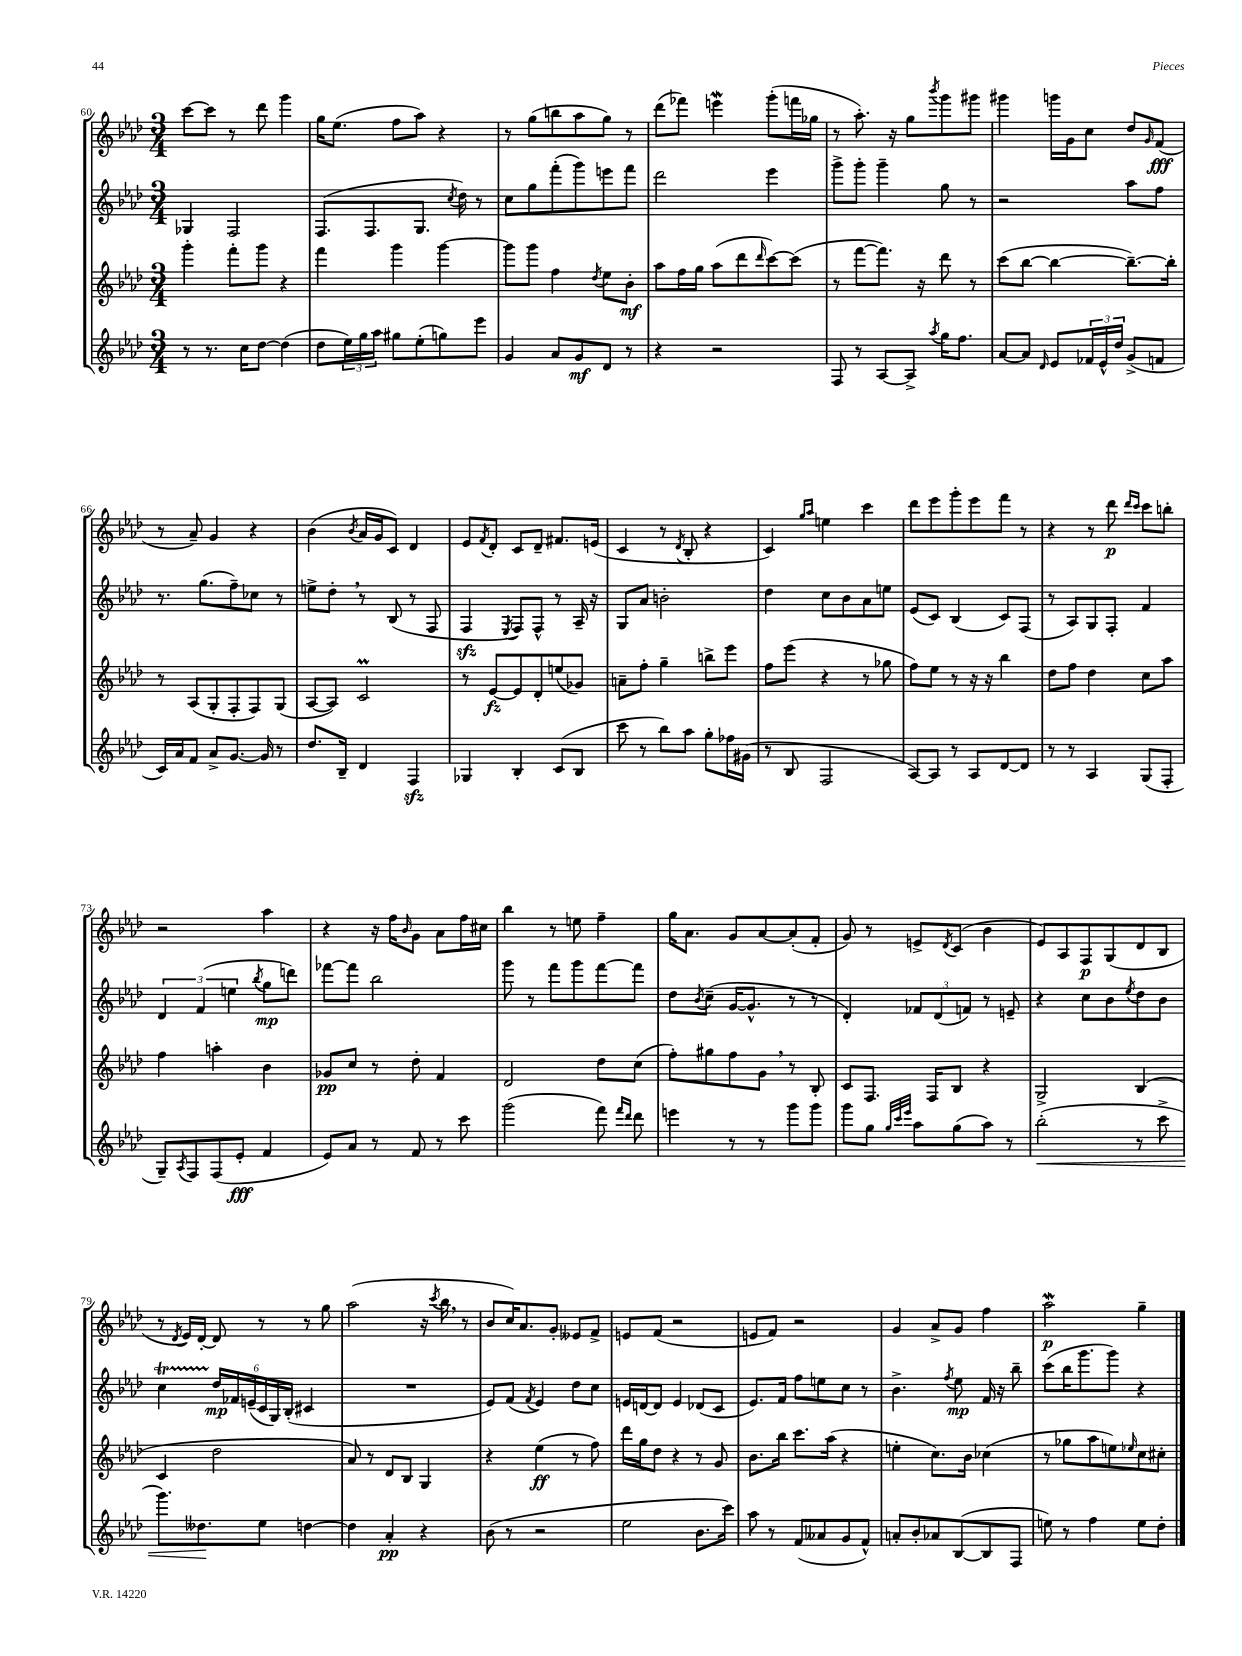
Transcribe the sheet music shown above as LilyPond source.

<<
\new StaffGroup <<
\new Staff = "s0" {
    \clef treble \key aes \major \numericTimeSignature \time 3/4
    c'''8~ c'''8 r8 des'''8 g'''4 |
    g''16 ees''8.( f''8 aes''8) r4 |
    r8 g''8( b''8 aes''8 g''8) r8 |
    des'''8( fes'''8) e'''4\mordent g'''8-.( f'''16 ges''16 |
    r8 aes''8.-.) r16 g''8 \acciaccatura { bes'''8 } g'''8 gis'''8 |
    gis'''4 g'''16 g'16 c''8 des''8 \grace { g'16 } f'8\fff( |
    r8 aes'8--) g'4 r4 |
    bes'4( \acciaccatura { bes'8 } aes'16 g'16 c'8) des'4 |
    ees'8 \acciaccatura { f'8 } des'8-. c'8 des'8-- fis'8. e'16( |
    c'4 r8 \acciaccatura { des'8 } bes8-. r4 |
    c'4) \grace { g''16 aes''16 } e''4 c'''4 |
    des'''8 ees'''8 g'''8-. ees'''8 f'''8 r8 |
    r4 r8 des'''8\p \grace { des'''16 c'''16 } c'''8 b''8-. |
    r2 aes''4 |
    r4 r16 f''16 \grace { bes'16 } g'8 aes'8 f''16 cis''16 |
    bes''4 r8 e''8 f''4-- |
    g''16 aes'8. g'8 aes'8~ aes'8-.( f'8-. |
    g'8) r8 e'8-> \acciaccatura { des'8 } c'8( bes'4 |
    ees'8) aes8 f8\p g8( des'8 bes8 |
    r8 \acciaccatura { des'8 } ees'16) des'16~-. des'8 r8 r8 g''8 |
    aes''2( r16 \acciaccatura { c'''8 } bes''16 \breathe r8 |
    bes'8 c''16) aes'8. g'8-. eeses'8 f'8-> |
    e'8 f'8( r2 |
    e'8 f'8) r2 |
    g'4 aes'8-> g'8 f''4 |
    aes''2\mordent\p g''4-- \bar "|." |
}
\new Staff = "s1" {
    \clef treble \key aes \major \numericTimeSignature \time 3/4
    ges4 f2 |
    f8.( f8. g8. \acciaccatura { c''8 } des''16) r8 |
    c''8 g''8 f'''8-.( g'''8) e'''8 f'''8 |
    des'''2 ees'''4 |
    g'''8-> g'''8-. g'''4-- g''8 r8 |
    r2 aes''8 f''8 |
    r8. g''8.( f''8--) ces''8 r8 |
    e''8-> des''8-. \breathe r8 bes8( r8 f8 |
    f4\sfz \acciaccatura { ees8 } f8) f8-^ r8 aes16-- r16 |
    g8 aes'8 b'2-. |
    des''4 c''8 bes'8 aes'8 e''8 |
    ees'8( c'8) bes4( c'8) f8( |
    r8 aes8) g8 f8-. f'4 |
    \tuplet 3/2 { des'4 f'4( e''4 } \acciaccatura { bes''8 } g''8\mp d'''8) |
    fes'''8~ fes'''8 bes''2 |
    g'''8 r8 f'''8 g'''8 f'''8~ f'''8 |
    des''8 \acciaccatura { bes'8 } c''8--( g'16~ g'8.-^ r8 r8 |
    des'4-.) \tuplet 3/2 { fes'8 des'8( f'8) } r8 e'8-- |
    r4 c''8 bes'8 \acciaccatura { ees''8 } des''8 bes'8 |
    c''4\startTrillSpan \tuplet 6/4 { des''16\stopTrillSpan\mp fes'16 e'16--( c'16 g16) bes16-.( } cis'4 |
    R2. |
    ees'8) f'8( \acciaccatura { f'8 } ees'4) des''8 c''8 |
    e'16 d'16~ d'8 e'4 des'8( c'8 |
    ees'8.) f'16 f''8 e''8 c''8 r8 |
    bes'4.-> \acciaccatura { f''8 } ees''8\mp f'16 r16 bes''8-- |
    c'''8( bes''16 g'''8. g'''8) r4 \bar "|." |
}
\new Staff = "s2" {
    \clef treble \key aes \major \numericTimeSignature \time 3/4
    g'''4-. f'''8-. g'''8 r4 |
    f'''4 g'''4 g'''4~ |
    g'''8 g'''8 f''4 \acciaccatura { des''8 } ees''8 bes'8-.\mf |
    aes''8 f''16 g''16 aes''8( des'''8 \grace { des'''16 } c'''8~) c'''8( |
    r8 f'''8~ f'''8.) r16 des'''8 r8 |
    c'''8( bes''8~ bes''4~ bes''8.~--) bes''16-. |
    r8 aes8( g8-. f8-. f8) g8( |
    aes8~ aes8) c'2\prall |
    r8 ees'8~\fz ees'8 des'8-. e''8( ges'8) |
    a'8-- f''8-. g''4-- b''8-> ees'''8 |
    f''8 ees'''8( r4 r8 ges''8 |
    f''8) ees''8 r8 r16 r16 bes''4 |
    des''8 f''8 des''4 c''8 aes''8 |
    f''4 a''4-. bes'4 |
    ges'8\pp c''8 r8 des''8-. f'4 |
    des'2 des''8 c''8( |
    f''8-.) gis''8 f''8 g'8 \breathe r8 bes8-. |
    c'8 f8. f16 bes8 r4 |
    g2-> bes4( |
    c'4 des''2 |
    aes'8) r8 des'8 bes8 g4 |
    r4 ees''4\ff( r8 f''8) |
    des'''16 g''16 des''8 r4 r8 g'8 |
    bes'8. bes''16 c'''8. aes''16( r4 |
    e''4-. c''8.) bes'16 ces''4( |
    r8 ges''8 aes''8 e''8) \grace { ees''16 } c''8 cis''8-. \bar "|." |
}
\new Staff = "s3" {
    \clef treble \key aes \major \numericTimeSignature \time 3/4
    r8 r8. c''16 des''8~ des''4( |
    des''8 \tuplet 3/2 { ees''16) g''16 aes''16 } gis''8 ees''8-.( g''8) ees'''8 |
    g'4 aes'8 g'8\mf des'8 r8 |
    r4 r2 |
    f8 r8 aes8~ aes8-> \acciaccatura { aes''8 } g''16 f''8. |
    aes'8~ aes'8 \grace { des'16 } ees'8 \tuplet 3/2 { fes'16 ees'16-^ des''16 } g'8->( f'8 |
    c'16) aes'16 f'8 aes'8-> g'8.~ g'16 r8 |
    des''8. bes16-- des'4 f4\sfz |
    ges4 bes4-. c'8( bes8 |
    c'''8 r8 bes''8) aes''8 g''8-. fes''16 gis'16( |
    r8 bes8 f2 |
    aes8~) aes8 r8 aes8 des'8~ des'8 |
    r8 r8 aes4 g8( f8-. |
    g8--) \acciaccatura { aes8 } f8 f8( ees'8-.\fff f'4 |
    ees'8) aes'8 r8 f'8 r8 c'''8 |
    g'''2( f'''8) \grace { f'''16 des'''16 } des'''8 |
    e'''4 r8 r8 g'''8 g'''8 |
    g'''8 g''8 \grace { g''32 c'''32 ees'''32 } aes''8 g''8( aes''8) r8 |
    bes''2-.\<( r8 c'''8-> |
    g'''8.) deses''8.\! ees''8 d''4~ |
    d''4 aes'4-.\pp r4 |
    bes'8( r8 r2 |
    ees''2 bes'8. c'''16) |
    aes''8 r8 f'8( aeses'8 g'8 f'8-^) |
    a'8-. bes'8-. aes'8 bes8~( bes8 f8 |
    e''8) r8 f''4 e''8 des''8-. \bar "|." |
}
>>
>>
\layout { \context { \Score currentBarNumber = #60 } }
